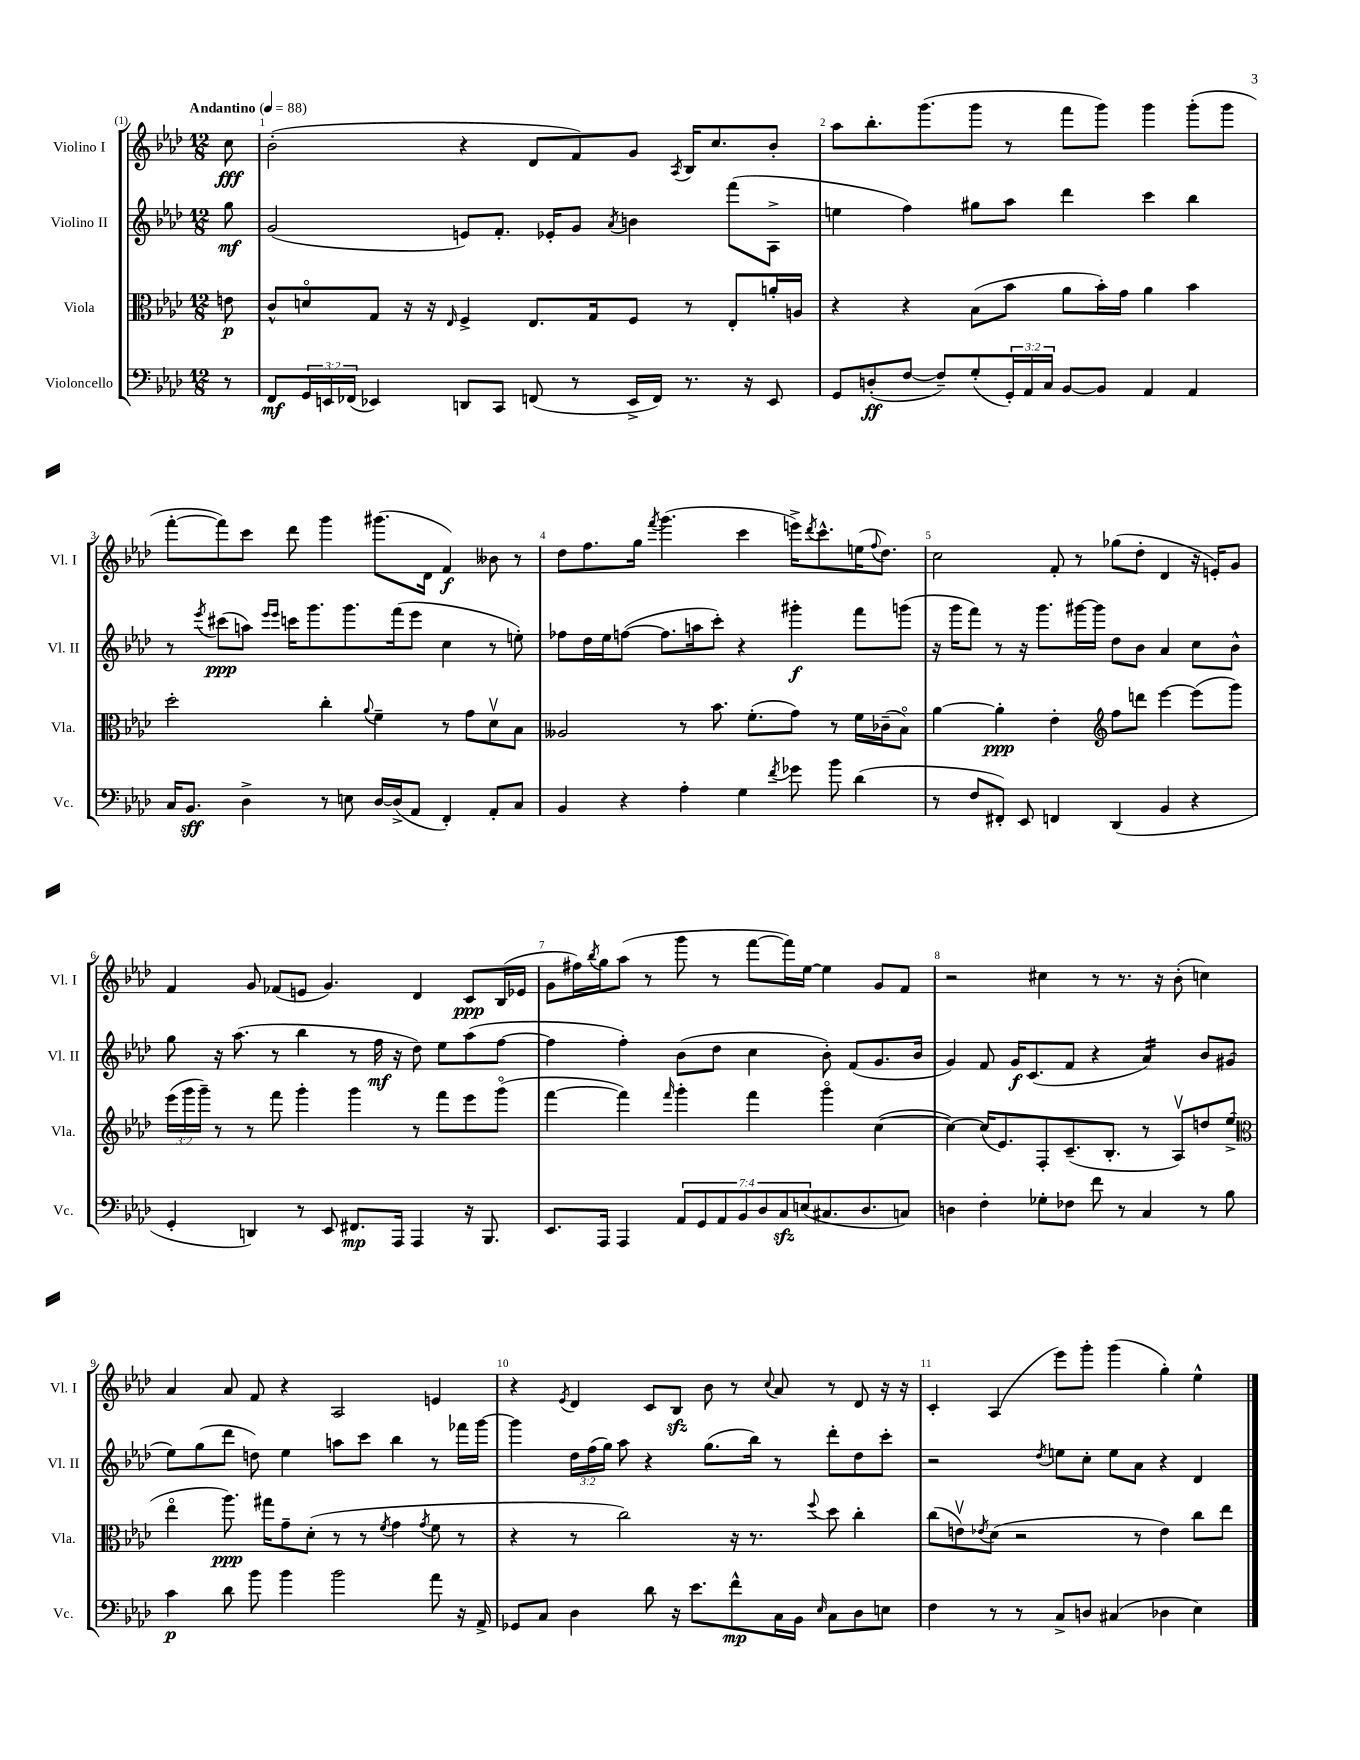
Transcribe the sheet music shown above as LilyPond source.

<<
\new StaffGroup <<
\new Staff = "s0" \with { instrumentName = "Violino I" shortInstrumentName = "Vl. I" } {
    \clef treble \key aes \major \numericTimeSignature \time 12/8 \partial 8 \tempo "Andantino" 4 = 88
    c''8\fff |
    bes'2-.( r4 des'8 f'8) g'8 \acciaccatura { aes8 } bes16 c''8. bes'8-. |
    aes''8 bes''8.-. g'''8.( g'''8 r8 f'''8 g'''8) g'''4 g'''8-.( g'''8 |
    f'''8~-. f'''8) c'''8 des'''8 g'''4 gis'''8.( des'16 f'4\f) beses'8 r8 |
    des''8 f''8. g''16 \acciaccatura { f'''8 } g'''4.( c'''4 e'''16->) \acciaccatura { des'''8 } c'''8.-^ e''16( \appoggiatura { f''8 } des''8.) |
    c''2 f'8-. r8 ges''8( des''8-. des'4 r16 e'16-.) g'8 |
    f'4 g'8 fes'8( e'8 g'4.) des'4 c'8\ppp bes16( ees'16 |
    g'8 fis''16) \acciaccatura { bes''8 } g''16 aes''8( r8 g'''8 r8 f'''8~ f'''16) ees''16~ ees''4 g'8 f'8 |
    r2 cis''4 r8 r8. r16 bes'8-.( c''4) |
    aes'4 aes'8 f'8 r4 aes2 e'4 |
    r4 \acciaccatura { ees'8 } des'4 c'8 bes8\sfz bes'8 r8 \appoggiatura { c''8 } aes'8 r8 des'8 r16 r16 |
    c'4-. aes4( ees'''8) g'''8-. g'''4( g''4-.) ees''4-^ \bar "|." |
}
\new Staff = "s1" \with { instrumentName = "Violino II" shortInstrumentName = "Vl. II" } {
    \clef treble \key aes \major \numericTimeSignature \time 12/8 \override Staff.TupletNumber.text = #tuplet-number::calc-fraction-text \partial 8
    g''8\mf |
    g'2( e'8) f'8.-. ees'16-. g'8 \acciaccatura { aes'8 } b'4 f'''8( aes8-> |
    e''4 f''4) gis''8 aes''8 des'''4 c'''4 bes''4 |
    r8 \acciaccatura { ees'''8 } cis'''8\ppp( a''8) \grace { ees'''16 ees'''16 } c'''16 g'''8. g'''8. f'''16( ees'''8 c''4 r8 e''8-.) |
    fes''8 des''16 ees''16 f''8~( f''8. a''16 c'''8-.) r4 gis'''4-.\f f'''8 g'''8( |
    r16 g'''16 f'''8) r8 r16 g'''8. gis'''16~ gis'''16 des''8 bes'8 aes'4 c''8 bes'8-^ |
    g''8 r16 aes''8.( r8 bes''4 r8 f''16\mf r16 des''8) ees''8 aes''8( f''8~ |
    f''4 f''4-.) bes'8( des''8 c''4 bes'8-.) f'8( g'8. bes'16 |
    g'4) f'8 g'16\f c'8.( f'8 r4 aes'4:16) bes'8 gis'8( |
    ees''8) g''8( des'''8 d''8) ees''4 a''8 c'''8 bes''4 r8 fes'''16 g'''16~ |
    g'''4 \tuplet 3/2 { des''16 f''16( g''16) } aes''8 r4 g''8.( bes''16) r8 des'''8-. des''8 c'''8-. |
    r2 \acciaccatura { des''8 } e''8 c''8-. e''8 aes'8 r4 des'4 \bar "|." |
}
\new Staff = "s2" \with { instrumentName = "Viola" shortInstrumentName = "Vla." } {
    \clef alto \key aes \major \numericTimeSignature \time 12/8 \override Staff.TupletNumber.text = #tuplet-number::calc-fraction-text \partial 8
    e'8\p |
    c'8-^ d'8\flageolet g8 r16 r16 \grace { ees16 } f4-> ees8. g16 f8 r8 ees8-. a'16-. a16 |
    r4 r4 bes8( bes'8 aes'8 bes'16-.) g'16 aes'4 bes'4 |
    des''2-. c''4-. \appoggiatura { aes'8 } f'4-- r8 g'8 des'8\upbow bes8 |
    aeses2 r8 bes'8. f'8.-.( g'8) r8 f'16 ces'16--( bes8\flageolet) |
    aes'4~ aes'4-.\ppp ees'4-. \clef treble f''8 d'''8 ees'''4~ ees'''8( g'''8) |
    \tuplet 3/2 { ees'''16( g'''16 g'''16--) } r8 r8 f'''8 g'''4-. g'''4 r8 f'''8 ees'''8 g'''8\flageolet( |
    f'''4~ f'''4) \grace { f'''16 } g'''4-. f'''4 g'''4\flageolet c''4~( |
    c''4~) c''16( ees'8.) f8-. c'8.--( bes8.-. r8 aes8\upbow) d''8 ees''8->( |
    \clef alto ees''4\flageolet aes''8.\ppp) gis''16 g'8-- des'8-.( r8 r8 \acciaccatura { f'8 } g'4 \acciaccatura { g'8 } f'8 r8 |
    r4 r8 c''2) r16 r8. \appoggiatura { f''8 } des''8 c''4-. |
    c''8( e'8\upbow) \acciaccatura { ees'8 } des'8( r2 r8 ees'4) c''8 ees''8 \bar "|." |
}
\new Staff = "s3" \with { instrumentName = "Violoncello" shortInstrumentName = "Vc." } {
    \clef bass \key aes \major \numericTimeSignature \time 12/8 \override Staff.TupletNumber.text = #tuplet-number::calc-fraction-text \partial 8
    r8 |
    f,8\mf \tuplet 3/2 { g,16 e,16 fes,16( } ees,4) d,8 c,8 f,8( r8 ees,16-> f,16) r8. r16 ees,8 |
    g,8 d8-.\ff( f8~ f8--) g8-.( \tuplet 3/2 { g,16-.) aes,16 c16 } bes,8~ bes,8 aes,4 aes,4 |
    c16 bes,8.\sff des4-> r8 e8 des16~ des16->( aes,8 f,4-.) aes,8-. c8 |
    bes,4 r4 aes4-. g4 \acciaccatura { f'8 } ges'8 bes'8 des'4( |
    r8 f8 fis,8-.) ees,8 f,4 des,4( bes,4 r4 |
    g,4-. d,4) r8 ees,8 fis,8.\mp aes,,16 aes,,4 r16 bes,,8. |
    ees,8. aes,,16 aes,,4 \tuplet 7/4 { aes,8 g,8 aes,8 bes,8 des8 c8\sfz e8( } cis8. des8. c8) |
    d4 f4-. ges8-. fes8 f'8 r8 c4 r8 bes8 |
    c'4\p des'8 bes'8 bes'4 bes'2 aes'8 r16 aes,16-> |
    ges,8 c8 des4 des'8 r16 ees'8. f'8-^\mp c16 bes,16 \grace { ees16 } c8 des8 e8 |
    f4 r8 r8 c8-> d8 cis4( des4 ees4) \bar "|." |
}
>>
>>
\layout { \context { \Score \override BarNumber.break-visibility = ##(#f #t #t) barNumberVisibility = #all-bar-numbers-visible } }
